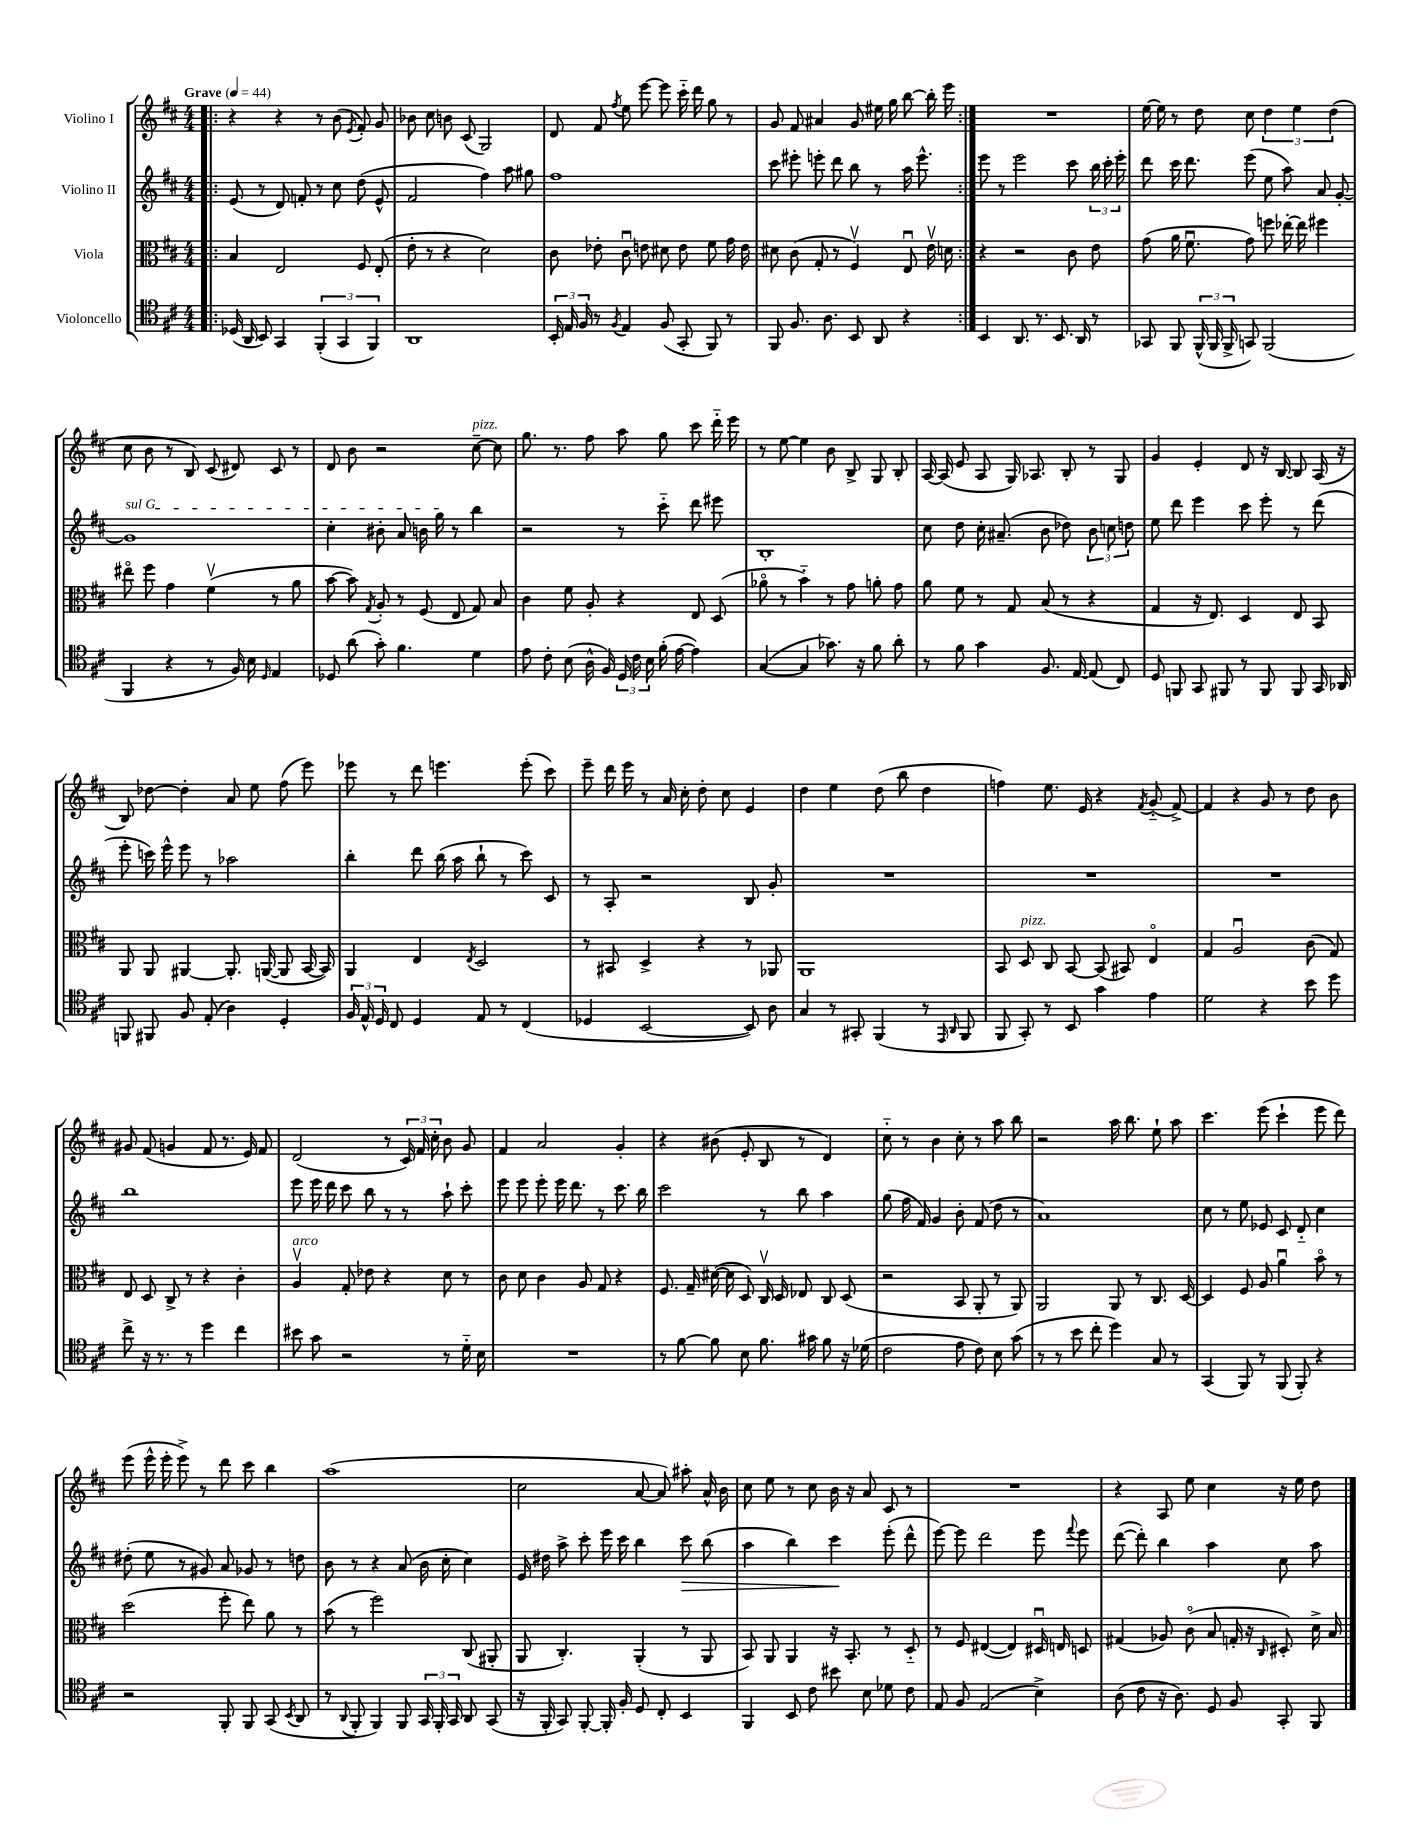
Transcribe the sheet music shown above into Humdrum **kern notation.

**kern	**kern	**kern	**dynam	**kern
*part4	*part3	*part2	*part2	*part1
*staff4	*staff3	*staff2	*staff2	*staff1
*I"Violoncello	*I"Viola	*I"Violino II	*	*I"Violino I
*clefC4	*clefC3	*clefG2	*	*clefG2
*k[f#c#]	*k[f#c#]	*k[f#c#]	*	*k[f#c#]
*M4/4	*M4/4	*M4/4	*	*M4/4
*MM44	*MM44	*MM44	*	*MM44
=1!|:	=1!|:	=1!|:	=1!|:	=1!|:
!	!	!	!	!LO:TX:a:B:t=Grave
(16D-X/	4B/	(8e/	.	4r
16AA/	.	.	.	.
8BB/)	.	8r	.	.
4GG/	2E/	8d/)	.	4r
.	.	8fn'/	.	.
(6FF#'/	.	8r	.	8r
.	.	8cc#\	.	(8b\
6GG/	.	.	.	.
.	.	.	.	8qe/
.	8F#/	(8dd\	.	8f#'/)
6FF#/)	.	.	.	.
.	(8E'/	8e^^/	.	8g/
=2	=2	=2	=2	=2
1AA	8e'\	2f#/	.	8b-X\
.	8r	.	.	8cc#\
.	4r	.	.	8bn\
.	.	.	.	(8c#/
.	2d\)	4ff#\)	.	2G/)
.	.	8aa\	.	.
.	.	8gg#X\	.	.
=3	=3	=3	=3	=3
24BB'/	8c#\	1ff#	.	8d/
24E/	.	.	.	.
24F#/	.	.	.	.
8r	8e-X'\	.	.	8f#/
8qF#/	.	.	.	8qff#/
4E/	8c#u\	.	.	8ee\
.	8en\	.	.	[8eee\
(8F#/	8d#X\	.	.	8eee\]
8GG'/	8e\	.	.	16ccc#\
.	.	.	.	16ddd\
8FF#/)	8f#\	.	.	8gg\
8r	16g\	.	.	8r
.	16e\	.	.	.
=4	=4	=4	=4	=4
8FF#/	8d#X\	8ccc#\	.	8g/
8.F#/	(8c#\	8eee#X'\	.	8f#/
.	8G'/	8eeen'\	.	4a#X/
8.A\	.	.	.	.
.	8r	8ddd\	.	.
8BB/	4F#v/)	8bb\	.	8g/
8AA/	.	8r	.	16ee#X\
.	.	.	.	16gg\
4r	8Eu/	16aa\	.	[8bb\
.	.	8.eee^^\	.	.
.	16ev\	.	.	16bb'\]
.	16dn\	.	.	16eee\
=5:|!	=5:|!	=5:|!	=5:|!	=5:|!
4BB/	4r	8eee\	.	1r
.	.	8r	.	.
8.AA/	2r	2eee\	.	.
8.r	.	.	.	.
8.BB/	.	.	.	.
.	8c#\	8ccc#\	.	.
16AA/	.	.	.	.
8r	8e\	24bb\	.	.
.	.	24ccc#'\	.	.
.	.	24eee'\	.	.
=6	=6	=6	=6	=6
8GG-X/	(8g\	8ddd\	.	[16ee\
.	.	.	.	16ee\]
8FF#/	16a\	16ccc#\	.	8r
.	8.f#u\	8.ddd\	.	.
(24FF#^^/	.	.	.	8dd\
24FF#/	.	.	.	.
24FF#^/	.	.	.	.
8GGn/)	8g\)	(8eee\	.	8cc#\
(2FF#/	8ffn\	8ee\	.	6dd\
.	[16ee-X'\	8aa\)	.	.
.	.	.	.	6ee\
.	16ee-\]	.	.	.
.	4ff#X\	8a/	.	.
.	.	.	.	(6dd\
.	.	[8g'/	.	.
!!LO:LB:g=z
=7	=7	=7	=7	=7
!	!	!LO:TX:a:i:t=sul G	!	!
4FF#/	8ee#X\	1g]	.	8cc#\
.	8ff#\	.	.	8b\
4r	4g\	.	.	8r
.	.	.	.	8B/)
8r	(4f#v\	.	.	(8c#/
16F#/)	.	.	.	8d#X/)
16B\	.	.	.	.
16qqD/	.	.	.	.
4E/	8r	.	.	8c#/
.	8a\	.	.	8r
=8	=8	=8	=8	=8
8D-X/	[8b\	4cc#'\	.	8d/
(8a\	8b\])	.	.	8b\
.	8qG/	.	.	.
8g'\)	8A'/	8b#X'\	.	2r
4.f#\	8r	8a/	.	.
.	(8F#/	16bn\	.	.
.	.	16gg\	.	.
.	8E/	8r	.	.
!	!	!	!	!LO:TX:a:i:t=pizz.
4d\	8G/)	4bb\	.	[8cc#~\
.	8B/	.	.	8cc#\]
=9	=9	=9	=9	=9
8e\	4c#\	2r	.	8.gg\
8c#'\	.	.	.	.
.	.	.	.	8.r
(8B\	8f#\	.	.	.
16A^^\	8A'/	.	.	8ff#\
16F#/)	.	.	.	.
24D/	4r	8r	.	8aa\
24c#\	.	.	.	.
24B\	.	.	.	.
(16f#'\	.	8ccc#\	.	8gg\
[16e\	.	.	.	.
4e\])	8E/	8ddd\	.	8ccc#\
.	(8D/	8eee#X\	.	16ddd\
.	.	.	.	16eee\
=10	=10	=10	=10	=10
([4G/	8a-X\	1B'	.	8r
.	8r	.	.	[8ee\
4G/]	4b\)	.	.	4ee\]
8.g-X\)	8r	.	.	8b\
.	8g\	.	.	8B^/
16r	.	.	.	.
8f#\	8an'\	.	.	8G/
8a'\	8g\	.	.	8B'/
=11	=11	=11	=11	=11
8r	8a\	8cc#\	.	[16A/
.	.	.	.	(16A/]
8f#\	8f#\	8dd\	.	8e/
4g\	8r	16cc#'\	.	8A/
.	.	(8.a#X~/	.	.
.	8G/	.	.	16G/)
.	.	.	.	8.A-X/
8.F#/	(8B/	8b\	.	.
.	8r	8dd-X\)	.	8B'/
[16E/	.	.	.	.
(8E/]	4r	12b\	.	8r
.	.	12ccn\	.	.
8C#/)	.	.	.	8G/
.	.	12ddn\	.	.
=12	=12	=12	=12	=12
8D/	4G/	8ee\	.	4g/
8FFn/	.	8ddd\	.	.
8GG/	16r	4eee\	.	4e'/
.	8.E/)	.	.	.
8FF#X/	.	.	.	.
8r	4D/	8ccc#\	.	8d/
8FF#/	.	8eee'\	.	16r
.	.	.	.	[16B/
8FF#/	8E/	8r	.	8B/]
16GG/	8BB/	(8ddd\	.	(16A/
16AA-X/	.	.	.	16r
!!LO:LB:g=z
=13	=13	=13	=13	=13
8FFn/	8AA/	8eee'\	.	8B/)
8FF#X/	8AA/	16cccn\)	.	[8dd-X\
.	.	16eee^^\	.	.
8F#/	[4AA#X/	8eee\	.	4dd-'\]
(8E'/	.	8r	.	.
4A\)	8.AA#'/]	2aa-X\	.	8a/
.	.	.	.	8ee\
.	([16AAn/	.	.	.
4D'/	8AA/]	.	.	(8ff#\
.	[16BB/	.	.	8eee\)
.	16BB/])	.	.	.
=14	=14	=14	=14	=14
24F#/	4AA/	4bb'\	.	8eee-X\
24E^^/	.	.	.	.
24D/	.	.	.	.
8C#/	.	.	.	8r
4D/	4E/	8ddd\	.	8ddd\
.	.	(16bb\	.	4.eeen\
.	.	16aa\	.	.
.	8qE/	.	.	.
8E/	2D/	8bb`\	.	.
8r	.	8r	.	.
(4C#/	.	8ccc#\)	.	(8eee'\
.	.	8c#/	.	8ccc#\)
=15	=15	=15	=15	=15
4D-X/	8r	8r	.	8eee~\
.	8BB#X/	8A'/	.	16ddd\
.	.	.	.	16eee\
[2BB/	4D^/	2r	.	8r
.	.	.	.	16a/
.	.	.	.	16cc#'\
.	4r	.	.	8dd'\
.	.	.	.	8cc#\
8BB/])	8r	8B/	.	4e/
8A\	8AA-X/	8g'/	.	.
=16	=16	=16	=16	=16
4G/	1AA	1r	.	4dd\
8r	.	.	.	4ee\
8GG#X'/	.	.	.	.
(4FF#/	.	.	.	(8dd\
.	.	.	.	8bb\
8r	.	.	.	4dd\
16qqEE/	.	.	.	.
16qqAA/	.	.	.	.
8FF#/	.	.	.	.
=17	=17	=17	=17	=17
8FF#/	8BB/	1r	.	4ffn\)
!	!LO:TX:a:i:t=pizz.	!	!	!
8GG'/)	8D/	.	.	.
8r	8C#/	.	.	8.ee\
8BB/	[8BB/	.	.	.
.	.	.	.	16e/
4g\	(8BB/]	.	.	4r
.	8BB#X/)	.	.	.
.	.	.	.	8qf#/
4e\	4E/	.	.	(8g/
.	.	.	.	[8f#^/)
=18	=18	=18	=18	=18
2d\	4G/	1r	.	4f#/]
.	2Au/	.	.	4r
4r	.	.	.	8g/
.	.	.	.	8r
8b\	(8c#\	.	.	8dd\
8dd\	8G/)	.	.	8b\
!!LO:LB:g=z
=19	=19	=19	=19	=19
8cc#^\	8E/	1bb	.	8g#X/
16r	8D/	.	.	(8f#/
8.r	.	.	.	.
.	8C#^/	.	.	4gn/
8r	8r	.	.	.
4dd\	4r	.	.	8f#/
.	.	.	.	8.r
4cc#\	4c#'\	.	.	.
.	.	.	.	16e/)
.	.	.	.	8f#/
=20	=20	=20	=20	=20
!	!LO:TX:a:i:t=arco	!	!	!
8b#X\	4Av/	8eee\	.	(2d/
8g\	.	16eee\	.	.
.	.	16ddd\	.	.
2r	8G'/	8ccc#\	.	.
.	8e-X\	8bb\	.	.
.	4r	8r	.	8r
.	.	8r	.	24c#/)
.	.	.	.	24f#/
.	.	.	.	24cc#'\
8r	8d\	8aa`\	.	8b\
16d\	8r	8ccc#'\	.	8g/
16B\	.	.	.	.
=21	=21	=21	=21	=21
1r	8c#\	8eee\	.	4f#/
.	8d\	8eee\	.	.
.	4c#\	8eee'\	.	2a/
.	.	16eee\	.	.
.	.	8.ddd\	.	.
.	8A/	.	.	.
.	8G/	8r	.	.
.	4r	8.ccc#\	.	4g'/
.	.	16bb\	.	.
=22	=22	=22	=22	=22
8r	8.F#/	2ccc#\	.	4r
[8f#\	.	.	.	.
.	16G~/	.	.	.
8f#\]	([16d#X\	.	.	(8b#X\
.	16d#\]	.	.	.
8B\	8D/)	.	.	8e'/
8.f#\	16C#v/	8r	.	8B/
.	16D/	.	.	.
.	8E-X/	8bb\	.	8r
16g#X\	.	.	.	.
8f#\	8C#/	4aa\	.	4d/)
16r	(8D/	.	.	.
(16d-X\	.	.	.	.
=23	=23	=23	=23	=23
2c#\	2r	(8gg\	.	8cc#\
.	.	16ff#\	.	8r
.	.	16f#/)	.	.
.	.	4g/	.	4b\
8e\	8BB/	8b'\	.	8cc#'\
8c#\)	8AA'/	(8f#/	.	8r
8B\	8r	8dd\	.	8aa\
(8g\	8AA/)	8r	.	8bb\
=24	=24	=24	=24	=24
8r	2AA/	1a)	.	2r
8r	.	.	.	.
8b\	.	.	.	.
8cc#'\	.	.	.	.
4dd\)	8AA/	.	.	16aa\
.	.	.	.	8.bb\
.	8r	.	.	.
8G/	8.C#/	.	.	8ee`\
8r	.	.	.	8aa\
.	[16D/	.	.	.
=25	=25	=25	=25	=25
(4GG/	4D/]	8cc#\	.	4.ccc#\
.	.	8r	.	.
8FF#/)	8F#/	8ee\	.	.
8r	8A/	8e-X/	.	(8eee\
(8FF#/	4au\	8c#/	.	4ccc#`\
8FF#'/)	.	8d/	.	.
4r	8b\	4cc#\	.	8eee\
.	8r	.	.	8ddd\)
!!LO:LB:g=z
=26	=26	=26	=26	=26
2r	(2dd\	(8dd#X'\	.	(8eee\
.	.	8ee\	.	16eee^^\
.	.	.	.	16eee'\
.	.	8r	.	8eee^\)
.	.	8g#X/)	.	8r
8FF#'/	8ff#'\	8a/	.	8ddd\
8FF#/	8ee\)	8g-X/	.	8ccc#\
(8GG/	8a\	8r	.	4bb\
8qBB/	.	.	.	.
8AA/	8r	8ddn\	.	.
=27	=27	=27	=27	=27
8r	(8b\	8b\	.	(1aa
8qqAA/	.	.	.	.
8FF#'/	8r	8r	.	.
4FF#/)	2ff#\)	4r	.	.
8FF#/	.	(8a/	.	.
24GG/	.	16b\	.	.
24FF#'/	.	.	.	.
.	.	16cc#'\	.	.
24GG/	.	.	.	.
8AA/	(8C#/	4cc#\)	.	.
(8GG/	8AA#X'/	.	.	.
=28	=28	=28	=28	=28
16r	8AA/	16e/	.	2cc#\
16FF#'/	.	16dd#X\	.	.
8GG/)	4.C#'/)	8aa^\	.	.
[8FF#'/	.	8ccc#'\	.	.
16FF#'/]	.	16eee\	.	.
16F#'/	.	16ccc#\	.	.
8D/	(4AA'/	4bb\	.	[8a/
8C#'/	.	.	.	8a/])
!	!	!	!LO:HP:b	!
4BB/	8r	8ccc#\	>	8aa#X'\
.	8AA/	(8bb\	.	16a^^/
.	.	.	.	16b\
=29	=29	=29	=29	=29
4FF#/	8BB/)	4aa\	.	8cc#\
.	8AA/	.	.	8ee\
8BB/	4AA/	4bb\)	.	8r
8c#\	.	.	.	8cc#\
8b#X\	16r	4ccc#\	.	16b\
.	8.BB'/	.	.	16r
8B\	.	.	.	8a/
8d-X\	8r	(8eee'\	]	8c#/
8c#\	8D/	8ddd^^\	.	8r
=30	=30	=30	=30	=30
8E/	8r	[8eee\)	.	1r
8F#/	8F#/	8eee\]	.	.
(2E/	([4E#X/	2ddd\	.	.
.	4E#/])	.	.	.
4B^\)	16D#Xu/	8eee\	.	.
.	16En/	.	.	.
.	.	8qqfff#/	.	.
.	8Dn/	8eee\	.	.
=31	=31	=31	=31	=31
(8A\	(4G#X/	([8ddd\	.	4r
8c#\	.	8ddd'\])	.	.
16r	8A-X/)	4bb\	.	8A/
8.A\)	.	.	.	.
.	(8c#\	.	.	8ee\
8D/	8B/	4aa\	.	4cc#\
8F#/	16Gn'/	.	.	.
.	16r	.	.	.
.	16qqC#/	.	.	.
8GG'/	8D#X'/)	8cc#\	.	16r
.	.	.	.	16ee\
8FF#/	16d^\	8aa\	.	8dd\
.	16B/	.	.	.
==	==	==	==	==
*-	*-	*-	*-	*-
